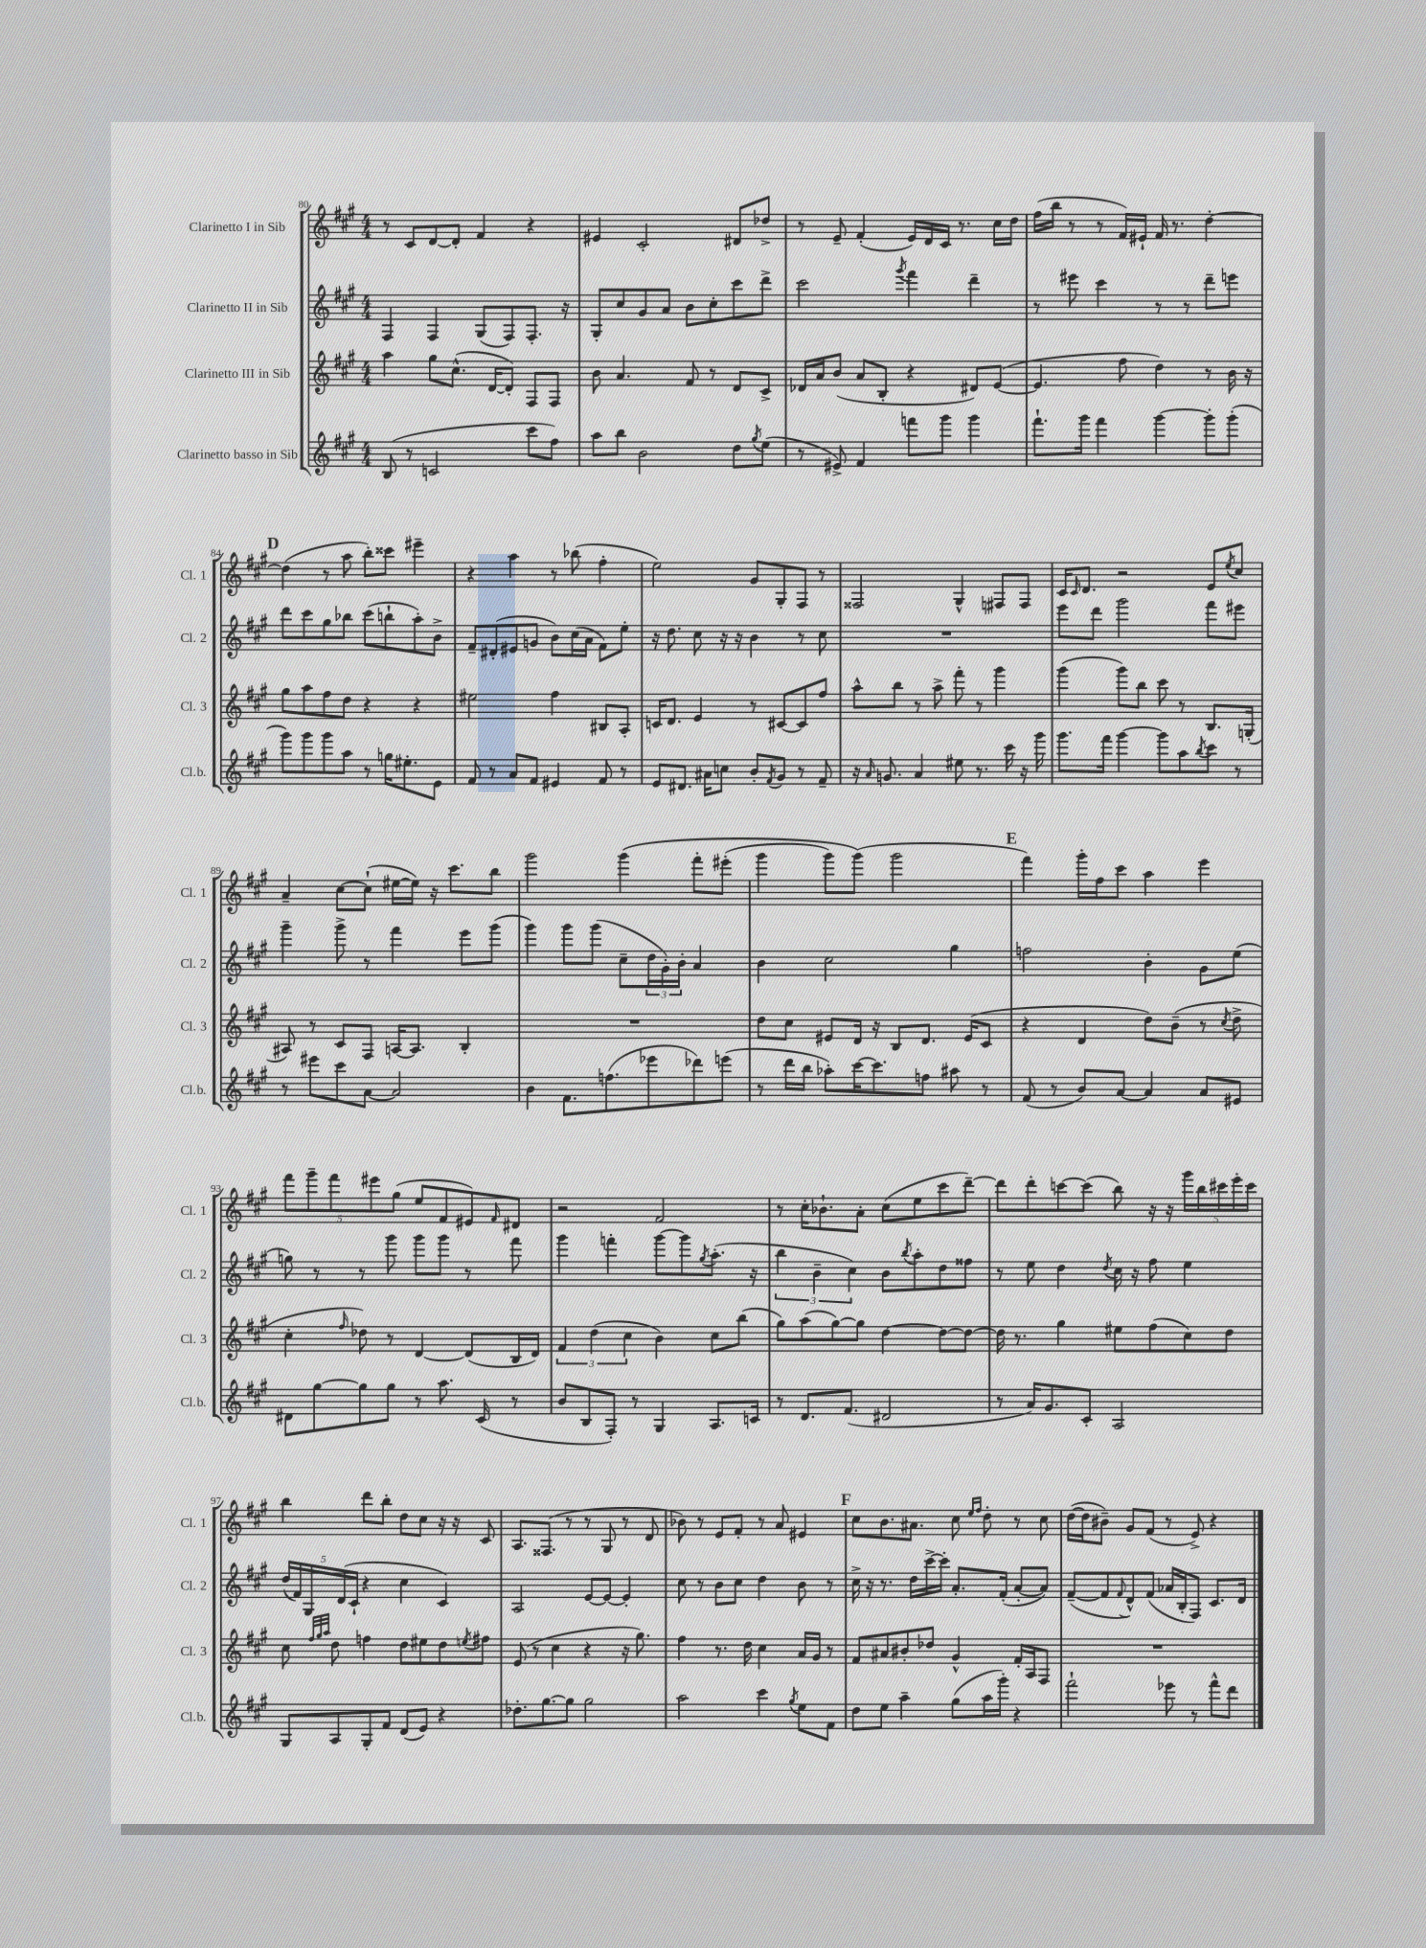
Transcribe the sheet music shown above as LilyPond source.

<<
\new StaffGroup <<
\new Staff = "s0" \with { instrumentName = "Clarinetto I in Sib" shortInstrumentName = "Cl. 1" } {
    \clef treble \key a \major \numericTimeSignature \time 4/4
    r8 cis'8 d'8~ d'8-. fis'4 r4 |
    eis'4 cis'2-. dis'8 des''8-> |
    r8 e'8-- fis'4-.( e'16) d'16 cis'16 r8. cis''16 d''16 |
    fis''16( b''16 r8 r8 fis'16) eis'16-! fis'16 r8. d''4~-. |
    \mark \markup { \bold "D" } d''4( r8 a''8 b''8-.) cisis'''8 eis'''4-- |
    r4 a''4 r8 bes''8( fis''4-. |
    e''2) gis'8 gis8-. fis8 r8 |
    fisis2 gis4-^ fis8 fis8 |
    cis'16 \grace { cis'16 } d'8. r2 e'8 \acciaccatura { e''8 } cis''8 |
    a'4-- cis''8~ cis''8-!( eis''16~ eis''16) r16 cis'''8. b''8 |
    gis'''2 gis'''4\( fis'''8-. eis'''8-.( |
    gis'''4 gis'''8) gis'''8(\) gis'''2 |
    \mark \markup { \bold "E" } fis'''4) gis'''16-. fis''16 cis'''8 a''4 e'''4 |
    \tuplet 5/4 { fis'''8 gis'''8-- fis'''8 eis'''8 gis''8( } e''8 fis'8 eis'8) \grace { fis'16 } dis'8 |
    r2 fis'2 |
    r8 cis''16-. bes'8.-! a'8-. cis''8( e''8 cis'''8 d'''8~--) |
    d'''8 d'''8-. c'''8~ c'''8( b''8) r16 r16 \tuplet 5/4 { gis'''16 b''16 cis'''16 e'''16-. cis'''16 } |
    b''4 d'''8 b''8-. d''8 cis''8 r16 r16 cis'8 |
    a8. fisis8.( r8 r8 gis8 r8 d'8 |
    bes'8) r8 e'8 fis'8-. r8 a'8 eis'4 |
    \mark \markup { \bold "F" } cis''8 b'8. ais'8. cis''8 \grace { e''16 fis''16 } d''8-. r8 cis''8 |
    d''16~( d''16 bis'8--) gis'8 fis'8( r8 e'8->) r4 \bar "|." |
}
\new Staff = "s1" \with { instrumentName = "Clarinetto II in Sib" shortInstrumentName = "Cl. 2" } {
    \clef treble \key a \major \numericTimeSignature \time 4/4
    fis4 fis4 gis8( fis8) fis8.-. r16 |
    gis8-. cis''8 gis'8 a'8 b'8 cis''8-. cis'''8 d'''8-> |
    cis'''2 \acciaccatura { gis'''8 } fis'''4 d'''4-- |
    r8 eis'''8 cis'''4 r8 r8 d'''8-- e'''8 |
    \mark \markup { \bold "D" } d'''8 cis'''8 gis''8 bes''8 cis'''8( b''8-! a''8-.) b'8-> |
    fis'8-- dis'8-.( eis'8 g'8 b'8) cis''16( a'16 fis'8) e''8-. |
    r16 d''8. cis''8 r16 r16 b'4 r8 cis''8 |
    R1 |
    e'''8 d'''8 gis'''2 fis'''8 eis'''8 |
    gis'''4-- gis'''8-> r8 fis'''4 e'''8 gis'''8( |
    gis'''4) gis'''8 gis'''8( cis''8-- \tuplet 3/2 { d''16 gis'16-.) b'16-. } a'4 |
    b'4 cis''2 gis''4 |
    \mark \markup { \bold "E" } f''2 b'4-. gis'8 e''8( |
    g''8) r8 r8 gis'''8 gis'''8 gis'''8 r8 fis'''8 |
    gis'''4 f'''4-. gis'''8~ gis'''8 \acciaccatura { gis''8 } a''8.-.( r16 |
    \tuplet 3/2 { b''4 b'4-- cis''4) } b'8 \acciaccatura { b''8 } a''8-. d''8 fisis''8 |
    r8 e''8 d''4 \acciaccatura { d''8 } cis''16 r16 fis''8 e''4 |
    \tuplet 5/4 { d''16( fis'16) gis16 d'16( cis'16-! } r4 cis''4 cis'4) |
    a2 e'8~ e'8~ e'4-. |
    cis''8 r8 b'8 cis''8 d''4 b'8 r8 |
    \mark \markup { \bold "F" } cis''16-> r16 r8. d''16 cis'''16~-> cis'''16-. a'8.-. fis'16-.( a'8~-. a'8) |
    fis'8~--( fis'8 \appoggiatura { fis'8 } d'8-^) fis'8( aes'16 b16-. fis8) cis'8. d'16 \bar "|." |
}
\new Staff = "s2" \with { instrumentName = "Clarinetto III in Sib" shortInstrumentName = "Cl. 3" } {
    \clef treble \key a \major \numericTimeSignature \time 4/4
    a''4 gis''8 cis''8.-^( d'16~ d'8-.) fis8 fis8 |
    b'8 a'4. fis'8 r8 d'8 cis'8-> |
    des'16 a'16 b'8( a'8 b8-. r4 dis'8) e'8~( |
    e'4. fis''8 d''4) r8 b'16 r16 |
    \mark \markup { \bold "D" } gis''8 a''8 fis''8 d''8 r4 r4 |
    eis''2 fis''4 bis8 a8-. |
    c'16 d'8. e'4 r8 cis'8~ cis'8 fis''8 |
    a''8-^ b''8 r8 a''8-> fis'''8-. r8 gis'''4 |
    gis'''4( gis'''8) b''8 cis'''8 r8 b8. g16-.( |
    ais8) r8 cis'8 fis8 a16~ a8. b4-. |
    R1 |
    d''8 cis''8 eis'8 d'16 r16 b8 d'8. eis'16( cis'8 |
    \mark \markup { \bold "E" } r4 d'4 d''8) b'8--( r8 \acciaccatura { cis''8 } d''8-> |
    cis''4-. \grace { fis''16 } des''8) r8 d'4~ d'8( b16 d'16) |
    \tuplet 3/2 { fis'4 d''4( cis''4 } b'4) cis''8 b''8( |
    gis''8) a''8( gis''8~) gis''8 d''4~ d''8~ d''8~ |
    d''16 r8. gis''4 eis''8 fis''8( cis''8) d''8 |
    cis''8 \grace { fis''32 gis''32 a''32 } d''8 f''4 d''8 eis''8 d''8 \acciaccatura { e''8 } fis''8 |
    e'8( r8 cis''4 r4 r16 gis''8.) |
    fis''4 r8. d''16 cis''4 a'16 gis'16 r8 |
    \mark \markup { \bold "F" } fis'8 ais'8 bis'8-. des''8 gis'4-^ fis'16-. a16 fis8 |
    R1 \bar "|." |
}
\new Staff = "s3" \with { instrumentName = "Clarinetto basso in Sib" shortInstrumentName = "Cl.b." } {
    \clef treble \key a \major \numericTimeSignature \time 4/4
    b8( r8 c'2 cis'''8 fis''8) |
    a''8 b''8 b'2 d''8 \acciaccatura { gis''8 } e''8( |
    r8 eis'8->) fis'4 f'''8 gis'''8 gis'''4 |
    fis'''8.-! gis'''16 fis'''4 gis'''4~ gis'''8-. gis'''8-.( |
    \mark \markup { \bold "D" } gis'''8) gis'''8 gis'''8 a''8 r8 g''16 eis''8.-. e'8 |
    fis'8 r8 a'8 fis'8 eis'4 fis'8 r8 |
    e'8 dis'8. ais'16 c''8 b'8-. \acciaccatura { fis'8 } gis'8 r8 fis'8-- |
    r16 \grace { a'16 } g'8. a'4 eis''8 r8. cis'''16 r16 gis'''16 |
    gis'''8. fis'''16 gis'''4~ gis'''8 a''8 \acciaccatura { b''8 } cis'''8 r8 |
    r8 eis'''8 cis'''8 a'8~ a'2 |
    b'4 fis'8. f''8.( ees'''8 des'''8) e'''8( |
    r8 d'''16 b''16 aes''8-.) cis'''16~ cis'''8. f''8 ais''8 r8 |
    \mark \markup { \bold "E" } fis'8( r8 b'8) a'8~ a'4 a'8 eis'8 |
    dis'8 gis''8~ gis''8 gis''8 r8 a''8. cis'16( r8 |
    b'8 b8 fis8-.) r8 gis4 a8. c'16 |
    r8 d'8. fis'8.( dis'2 |
    r8 a'16) gis'8. cis'8-. a2 |
    gis8 a8 gis8-. fis'8 d'8( e'8) r4 |
    des''8.-. gis''8.~ gis''8 gis''2 |
    a''2 cis'''4 \acciaccatura { gis''8 } e''8 fis'8 |
    \mark \markup { \bold "F" } d''8 e''8 a''4-- gis''8( a''16 gis'''16-.) r4 |
    fis'''2-! ees'''8 r8 fis'''8-^ d'''8 \bar "|." |
}
>>
>>
\layout { \context { \Score currentBarNumber = #80 } }
